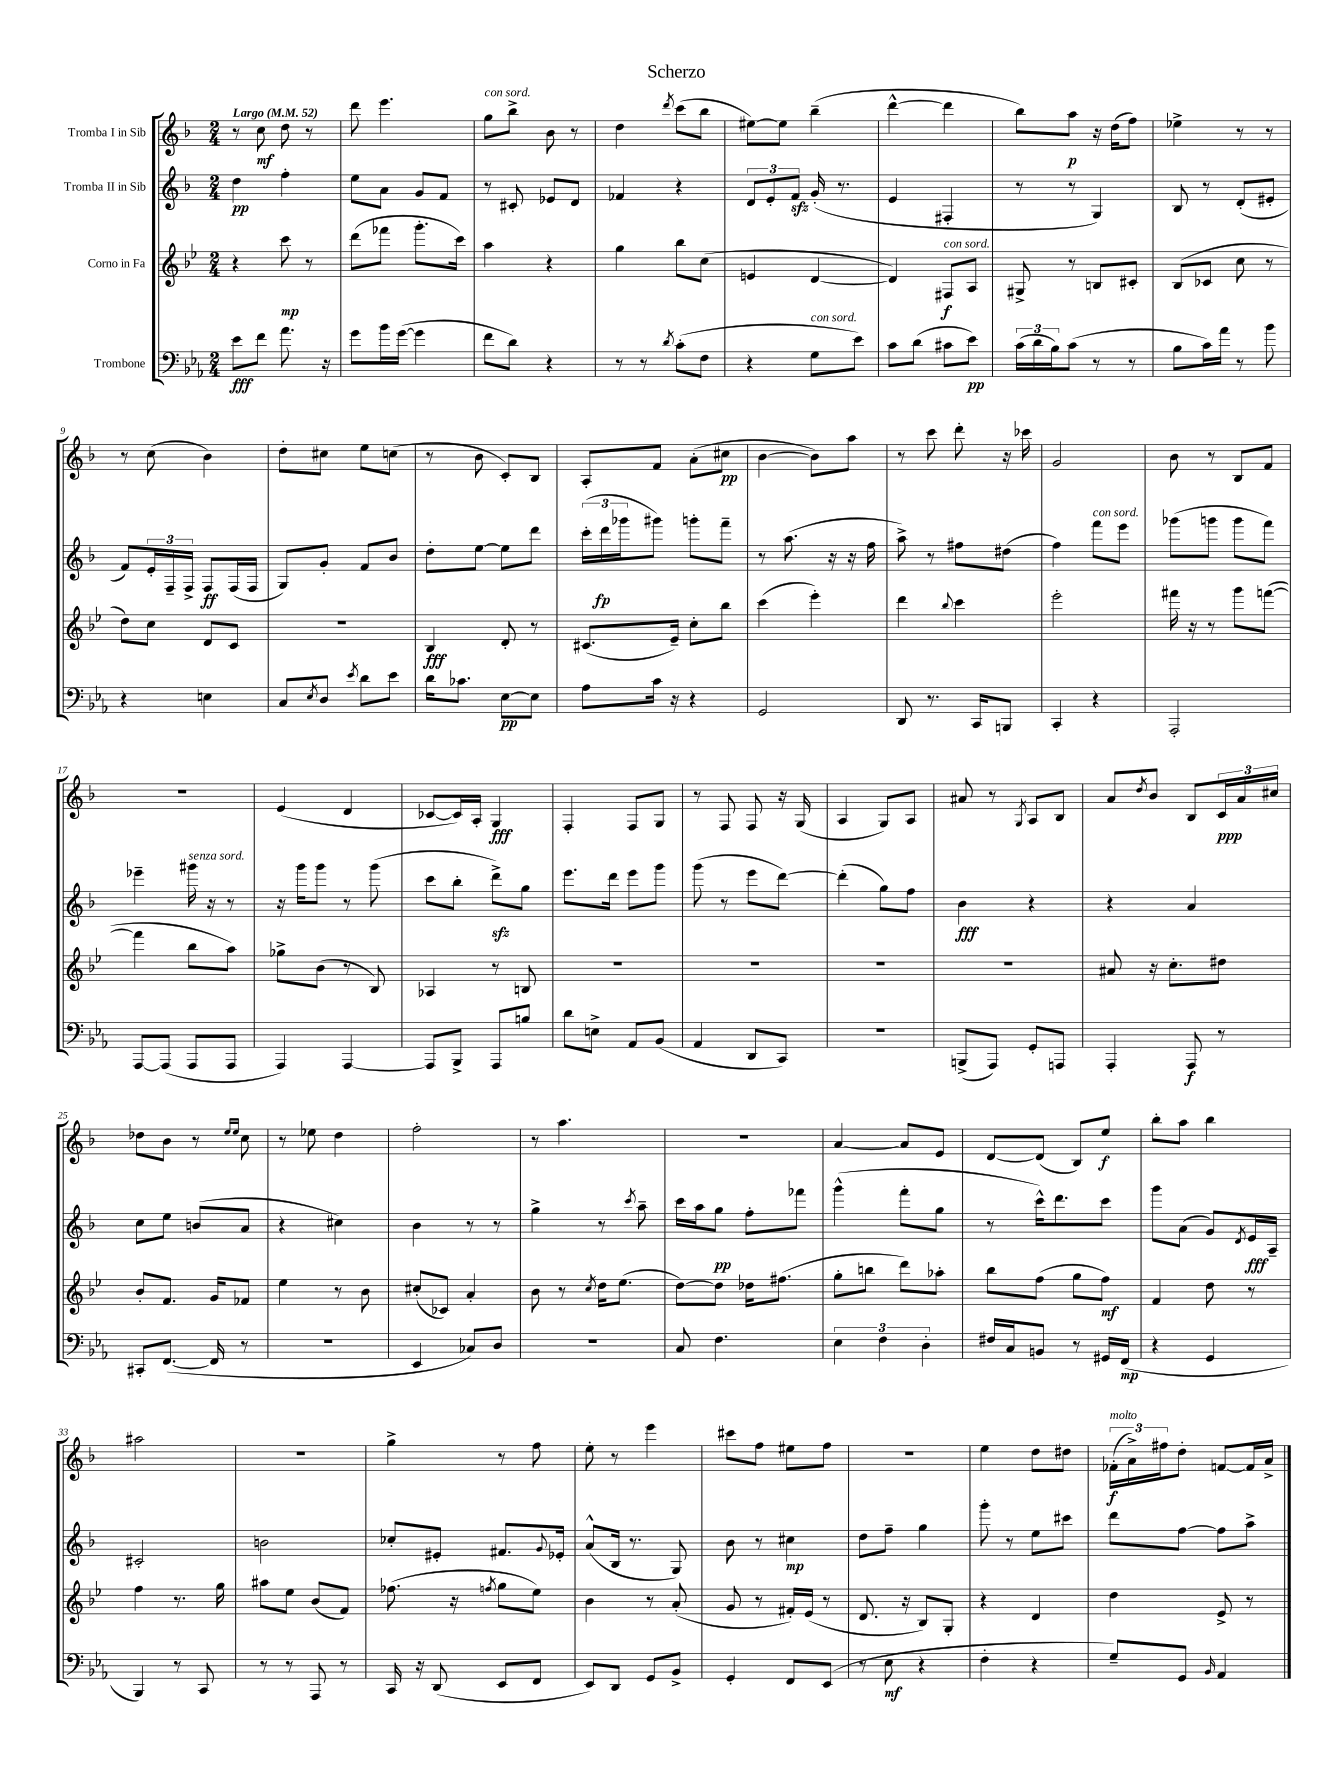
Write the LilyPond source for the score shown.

\header { title = "Scherzo" }
<<
\new StaffGroup <<
\new Staff = "s0" \with { instrumentName = "Tromba I in Sib" } {
    \clef treble \key f \major \numericTimeSignature \time 2/4 \tempo "Largo" 4 = 52
    r8 c''8\mf d''8 r8 |
    d'''8 e'''4. |
    g''8^\markup { \italic "con sord." } bes''8-> bes'8 r8 |
    d''4 \acciaccatura { d'''8 } c'''8( bes''8 |
    eis''8~) eis''8 bes''4--( |
    d'''4~-^ d'''4 |
    bes''8) a''8\p r16 d''16( f''8) |
    ees''4-> r8 r8 |
    r8 c''8( bes'4) |
    d''8-. cis''8 e''8 c''8( |
    r8 bes'8 c'8-.) bes8 |
    a8-. f'8 a'8-.( cis''8\pp |
    bes'4~ bes'8) a''8 |
    r8 c'''8 d'''8-. r16 ces'''16 |
    g'2 |
    bes'8 r8 bes8 f'8 |
    r2 |
    e'4( d'4 |
    ces'8~ ces'16) a16-. g4\fff |
    f4-. f8 g8 |
    r8 f8 f8 r16 g16( |
    a4 g8) a8 |
    ais'8 r8 \acciaccatura { g8 } a8 bes8 |
    a'8 \acciaccatura { d''8 } bes'8 bes8 \tuplet 3/2 { c'16\ppp a'16 cis''16 } |
    des''8 bes'8 r8 \grace { e''16 e''16 } c''8 |
    r8 ees''8 d''4 |
    f''2-. |
    r8 a''4. |
    R2 |
    a'4~ a'8 e'8 |
    d'8~ d'8( bes8) e''8\f |
    bes''8-. a''8 bes''4 |
    ais''2 |
    R2 |
    g''4-> r8 f''8 |
    e''8-. r8 e'''4 |
    cis'''8 f''8 eis''8 f''8 |
    r2 |
    e''4 d''8 dis''8 |
    \tuplet 3/2 { fes'16-.\f^\markup { \italic "molto" }( a'16->) fis''16 } d''8-. f'8~ f'16 a'16-> \bar "|." |
}
\new Staff = "s1" \with { instrumentName = "Tromba II in Sib" } {
    \clef treble \key f \major \numericTimeSignature \time 2/4
    d''4\pp f''4-. |
    e''8 a'8 g'8 f'8 |
    r8 cis'8-. ees'8 d'8 |
    fes'4 r4 |
    \tuplet 3/2 { d'8 e'8-. f'8\sfz } g'16-.( r8. |
    e'4 fis4-. |
    r8 r8 g4) |
    bes8 r8 d'8-.( eis'8-. |
    f'8) \tuplet 3/2 { e'16-. f16-- f16-> } f8\ff f16( f16 |
    g8) g'8-. f'8 bes'8 |
    d''8-. e''8~ e''8 d'''8 |
    \tuplet 3/2 { c'''16-.( d'''16\fp ges'''16 } gis'''8) g'''8-. f'''8-- |
    r8 a''8.( r16 r16 f''16 |
    a''8->) r8 fis''8 dis''8( |
    f''4) f'''8^\markup { \italic "con sord." } e'''8 |
    ges'''8( g'''8 g'''8 f'''8) |
    ees'''4-- gis'''16^\markup { \italic "senza sord." } r16 r8 |
    r16 g'''16 g'''8 r8 g'''8( |
    c'''8 bes''8-. d'''8->\sfz) g''8 |
    e'''8. d'''16 e'''8 g'''8 |
    g'''8( r8 e'''8 d'''8~) |
    d'''4-.( g''8) f''8 |
    bes'4\fff r4 |
    r4 a'4 |
    c''8 e''8 b'8( a'8 |
    r4 cis''4) |
    bes'4 r8 r8 |
    g''4-> r8 \acciaccatura { c'''8 } a''8-- |
    c'''16 a''16 g''8\pp f''8-. fes'''8 |
    g'''4-^( f'''8-. g''8 |
    r8 c'''16-^) d'''8. c'''8 |
    g'''8 a'8( g'8) \acciaccatura { d'8 } e'16\fff a16-- |
    cis'2-. |
    b'2 |
    ces''8-. eis'8-. fis'8. \appoggiatura { g'8 } ees'16-. |
    a'8-^( bes16 r8. g8) |
    bes'8 r8 cis''4\mp |
    d''8 f''8-- g''4 |
    g'''8-. r8 e''8 cis'''8 |
    d'''8 f''8~ f''8 a''8-> \bar "|." |
}
\new Staff = "s2" \with { instrumentName = "Corno in Fa" } {
    \clef treble \key bes \major \numericTimeSignature \time 2/4
    r4 c'''8\mp r8 |
    d'''8( fes'''8 g'''8.-. c'''16) |
    a''4 r4 |
    g''4 bes''8 c''8( |
    e'4 d'4~ |
    d'4) fis8\f^\markup { \italic "con sord." } a8 |
    gis8-> r8 b8 cis'8-. |
    bes8( ces'8 c''8 r8 |
    d''8) c''8 d'8 c'8 |
    r2 |
    bes4\fff d'8-. r8 |
    cis'8.( ees'16--) c''8-. bes''8 |
    c'''4( ees'''4-.) |
    d'''4 \appoggiatura { bes''8 } c'''4 |
    ees'''2-. |
    fis'''16 r16 r8 g'''8 f'''8~( |
    f'''4 bes''8 a''8) |
    ges''8-> bes'8( r8 bes8) |
    aes4 r8 b8 |
    R2 |
    R2 |
    R2 |
    R2 |
    ais'8 r16 c''8.-. dis''8 |
    bes'8-. f'8. g'16 fes'8 |
    ees''4 r8 bes'8 |
    cis''8-.( ces'8) a'4-. |
    bes'8 r8 \acciaccatura { c''8 } d''16 ees''8.( |
    d''8~) d''8 des''16 fis''8.( |
    g''8-. b''8 d'''8) aes''8-. |
    bes''8 f''8( g''8 f''8\mf) |
    f'4 d''8 r8 |
    f''4 r8. g''16 |
    ais''8 ees''8 bes'8( f'8) |
    fes''8.( r16 \acciaccatura { f''8 } g''8 ees''8) |
    bes'4 r8 a'8-.( |
    g'8 r8 fis'16-.) ees'16( r8 |
    d'8. r16 bes8) g8-. |
    r4 d'4 |
    d''4 ees'8-> r8 \bar "|." |
}
\new Staff = "s3" \with { instrumentName = "Trombone" } {
    \clef bass \key ees \major \numericTimeSignature \time 2/4
    ees'8\fff f'8 aes'8. r16 |
    g'8 bes'16 g'16~( g'4 |
    f'8 d'8) r4 |
    r8 r8 \acciaccatura { d'8 } c'8-.( f8 |
    r4 g8^\markup { \italic "con sord." } ees'8) |
    c'8 d'8( cis'8 ees'8\pp) |
    \tuplet 3/2 { c'16( d'16 bes16) } c'8( r8 r8 |
    bes8 c'16) aes'16 r8 bes'8 |
    r4 e4 |
    c8 \acciaccatura { ees8 } d8 \acciaccatura { ees'8 } d'8 ees'8 |
    d'16 ces'8. ees8~\pp ees8 |
    aes8 c'16 r16 r4 |
    g,2 |
    d,8 r8. c,16 b,,8 |
    c,4-. r4 |
    aes,,2-. |
    aes,,8~ aes,,8( aes,,8 aes,,8 |
    aes,,4) aes,,4~ |
    aes,,8 bes,,8-> aes,,8 b8 |
    d'8 e8-> aes,8 bes,8( |
    aes,4 d,8 c,8) |
    R2 |
    b,,8->( aes,,8) g,8-. a,,8 |
    aes,,4-. aes,,8\f r8 |
    cis,8-. f,8.~( f,16 r8 |
    r2 |
    ees,4 ces8) d8 |
    r2 |
    c8 f4. |
    \tuplet 3/2 { ees4 f4 d4-. } |
    fis16 c16 b,8 r8 gis,16 f,16\mp( |
    r4 g,4 |
    bes,,4) r8 c,8 |
    r8 r8 aes,,8 r8 |
    c,16 r16 d,8( ees,8 f,8 |
    ees,8) d,8 g,8 bes,8-> |
    g,4-. f,8 ees,8( |
    r8 ees8\mf r4 |
    f4-. r4 |
    g8--) g,8 \grace { bes,16 } aes,4 \bar "|." |
}
>>
>>
